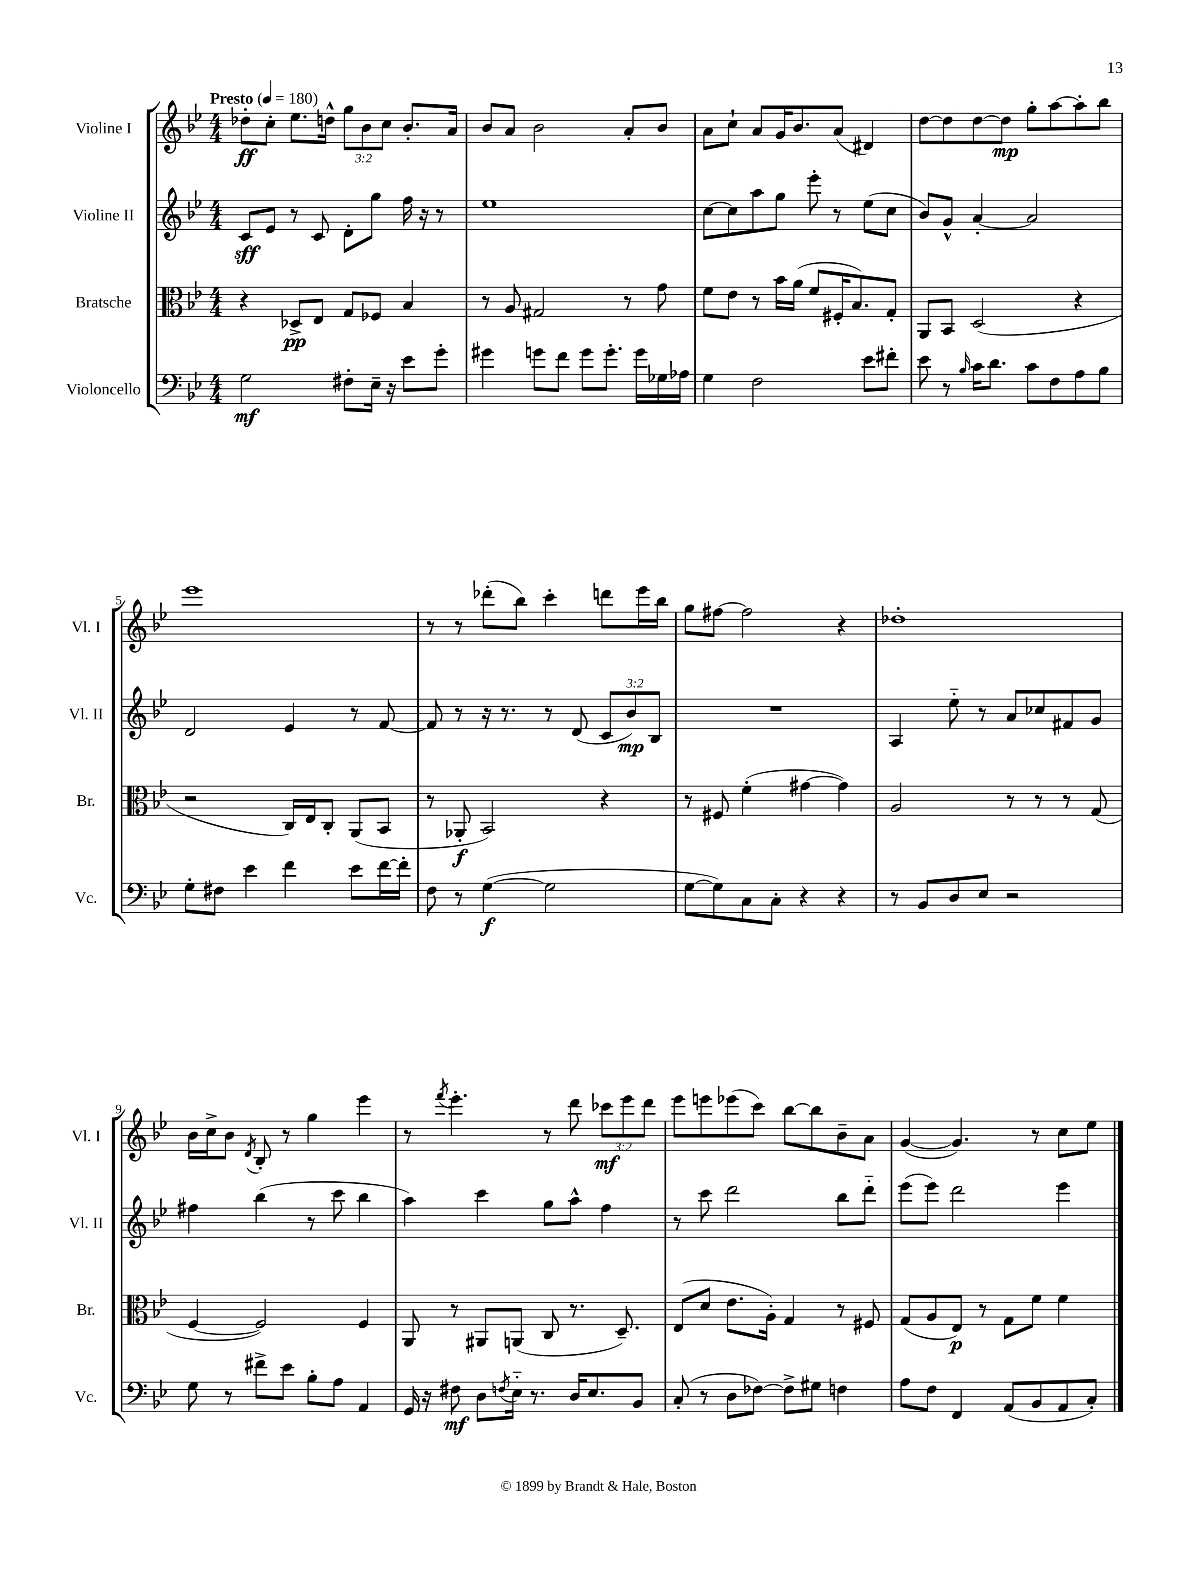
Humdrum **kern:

**kern	**kern	**kern	**kern
*staff4	*staff3	*staff2	*staff1
*clefF4	*clefC3	*clefG2	*clefG2
*k[b-e-]	*k[b-e-]	*k[b-e-]	*k[b-e-]
*M4/4	*M4/4	*M4/4	*M4/4
*MM180	*MM180	*MM180	*MM180
2G	4r	8c	8dd-'
.	.	8e-	8cc'
.	8D-^	8r	8.ee-
.	8E-	8c	.
.	.	.	16dd^^
8F#'	8G	8d'	12gg
.	.	.	12b-
16E-~	8F-	8gg	.
.	.	.	12cc
16r	.	.	.
8e-	4B-	16ff	8.b-'
.	.	16r	.
8g'	.	8r	.
.	.	.	16a
=	=	=	=
4g#	8r	1ee-	8b-
.	8A	.	8a
8g	2G#	.	2b-
8f	.	.	.
8g	.	.	.
8.g'	.	.	.
.	8r	.	8a'
16g	.	.	.
16G-	8g	.	8b-
16A-	.	.	.
=	=	=	=
4G	8f	[8cc	8a
.	8e-	8cc]	8cc`
2F	8r	8aa	8a
.	16b-	8gg	16g
.	(16a	.	8.b-
.	8f	8eee-'	.
.	16F#'	8r	(8a
.	8.B-)	.	.
8e-	.	(8ee-	4d#)
8f#'	8G'	8cc	.
=	=	=	=
8e-	8AA	8b-)	[8dd
8r	8BB-	8g^^	8dd]
16qqB-	.	.	.
16c	(2D	[4a'	[8dd
8.d	.	.	.
.	.	.	8dd]
8c	.	2a]	8gg'
8F	.	.	[8aa
8A	4r	.	8aa']
8B-	.	.	8bb-
=	=	=	=
8G'	2r	2d	1eee-
8F#	.	.	.
4e-	.	.	.
4f	16C)	4e-	.
.	16E-	.	.
.	8C'	.	.
8e-	(8AA	8r	.
[16f	8BB-	[8f	.
16f']	.	.	.
=	=	=	=
8F	8r	8f]	8r
8r	8AA-'	8r	8r
([4G	2BB-)	16r	(8ddd-'
.	.	8.r	.
.	.	.	8bb-)
2G]	.	8r	4ccc'
.	.	(8d	.
.	4r	12c	8ddd
.	.	12b-)	.
.	.	.	16eee-
.	.	12B-	.
.	.	.	16bb-
=	=	=	=
[8G	8r	1r	8gg
8G])	8F#	.	[8ff#
8C	(4f'	.	2ff#]
8C'	.	.	.
4r	[4g#	.	.
4r	4g#])	.	4r
=	=	=	=
8r	2A	4A	1dd-'
8BB-	.	.	.
8D	.	8ee-'~	.
8E-	.	8r	.
2r	8r	8a	.
.	8r	8cc-	.
.	8r	8f#	.
.	(8G	8g	.
=	=	=	=
8G	[4F	4ff#	16b-
.	.	.	16cc^
8r	.	.	8b-
.	.	.	8qd
8f#^	2F])	(4bb-	8B-'
8e-	.	.	8r
8B-'	.	8r	4gg
8A	.	8ccc	.
4AA	4F	4bb-	4eee-
=	=	=	=
16GG	8AA	4aa)	8r
16r	.	.	.
.	.	.	8qfff
8F#	8r	.	4.eee-'
8D	8AA#	4ccc	.
8qF	.	.	.
16E-'~	(8AA	.	.
8.r	.	.	.
.	8C	8gg	8r
16D	8.r	8aa^^	8ddd
8.E-	.	.	.
.	.	4ff	12ccc-
.	8.D~)	.	.
.	.	.	12eee-
8BB-	.	.	.
.	.	.	12ddd
=	=	=	=
(8C'	(8E-	8r	8eee-
8r	8d	8ccc	8eee
8D	8.e-	2ddd	(8eee-
[8F-)	.	.	8ccc)
.	16A')	.	.
8F-^]	4G	.	[8bb-
8G#	.	.	8bb-]
4F	8r	8bb-	8b-~
.	8F#	8ddd'~	8a
=	=	=	=
8A	(8G	(8eee-	([4g
8F	8A	8eee-)	.
4FF	8E-)	2ddd	4.g])
.	8r	.	.
(8AA	8G	.	.
8BB-	8f	.	8r
8AA	4f	4eee-	8cc
8C')	.	.	8ee-
==	==	==	==
*-	*-	*-	*-
